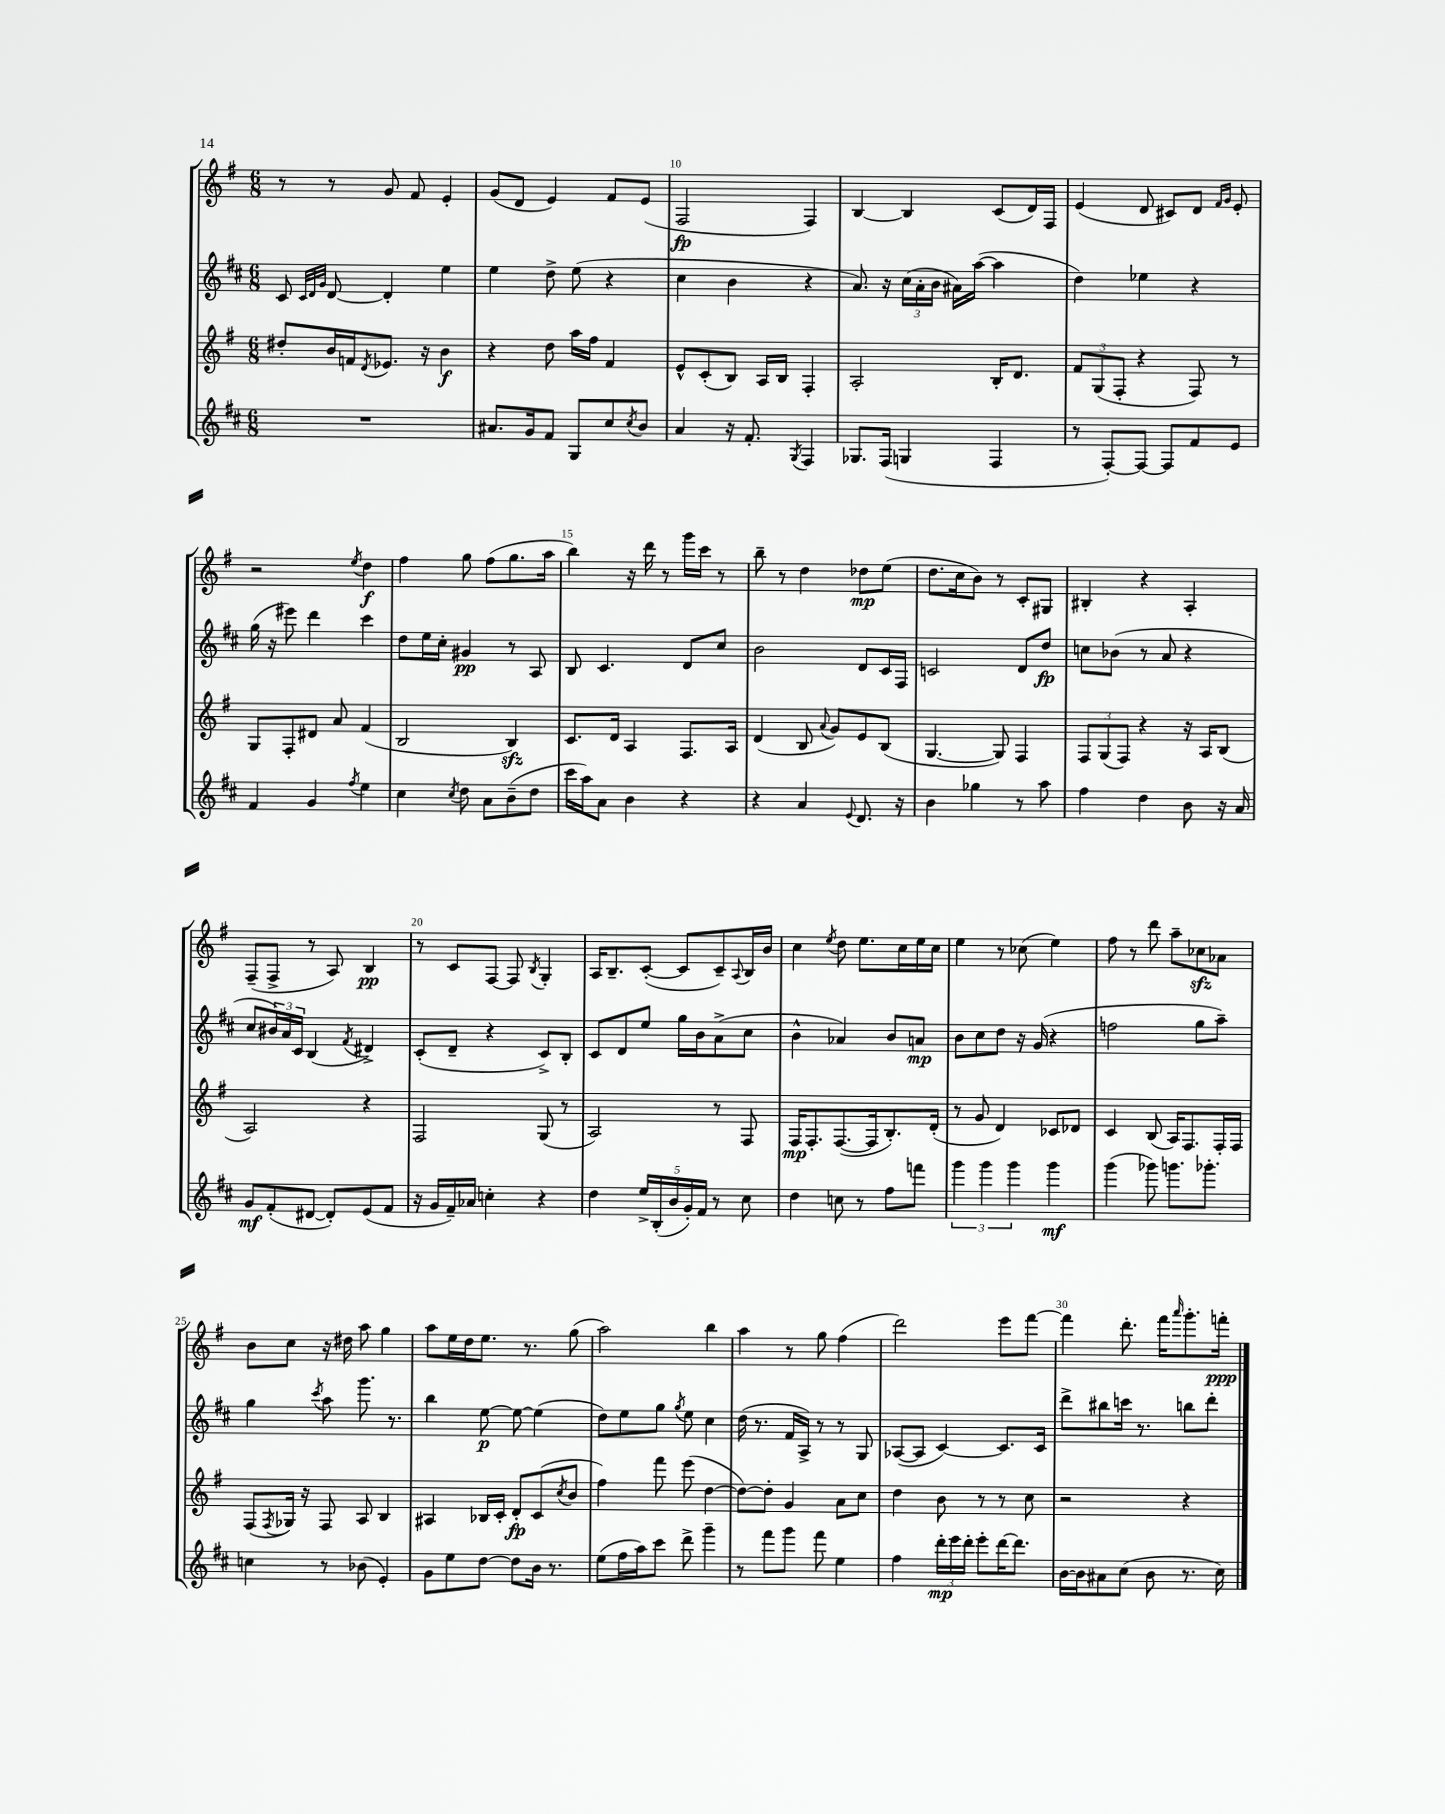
<<
\new StaffGroup <<
\new Staff = "s0" {
    \clef treble \key g \major \numericTimeSignature \time 6/8
    r8 r8 g'8 fis'8 e'4-. |
    g'8( d'8 e'4) fis'8 e'8( |
    fis2\fp fis4) |
    b4~ b4 c'8( d'16) fis16 |
    e'4( d'8 cis'8) d'8 \grace { fis'16 g'16 } e'8-. |
    r2 \acciaccatura { e''8 } d''4\f |
    fis''4 g''8 fis''8( g''8. a''16 |
    b''4) r16 d'''16 r8 g'''16 c'''16 r8 |
    b''8-- r8 d''4 des''8\mp e''8( |
    d''8. c''16 b'8) r8 c'8-. gis8 |
    bis4-. r4 a4-. |
    fis8--( fis8-> r8 a8) b4\pp |
    r8 c'8 fis8~ fis8 \acciaccatura { b8 } g4-. |
    a16 b8.-- c'8~-.( c'8 c'8--) \appoggiatura { a8 } b16 b'16 |
    c''4 \acciaccatura { e''8 } d''8 e''8. c''16 e''16 c''16 |
    e''4 r8 ces''8( e''4) |
    fis''8 r8 d'''8 a''8-- ces''8\sfz aes'8 |
    b'8 c''8 r16 dis''16 a''8 g''4 |
    a''8 e''16 d''16 e''8. r8. g''8( |
    a''2) b''4 |
    a''4 r8 g''8 fis''4( |
    d'''2) e'''8 fis'''8~ |
    fis'''4 d'''8.-. fis'''16 \grace { a'''16 } g'''8.-. f'''16-.\ppp \bar "|." |
}
\new Staff = "s1" {
    \clef treble \key d \major \numericTimeSignature \time 6/8
    cis'8 \grace { cis'32 d'32 g'32 } d'8~ d'4-. e''4 |
    e''4 d''8-> e''8( r4 |
    cis''4 b'4 r4 |
    a'8.) r16 \tuplet 3/2 { cis''16( a'16-. b'16 } ais'16) a''16~( a''4 |
    d''4) ees''4 r4 |
    g''16( r16 eis'''8) d'''4 cis'''4 |
    d''8 e''16 cis''16-. gis'4\pp r8 a8 |
    b8 cis'4. d'8 cis''8 |
    b'2 d'8 cis'16 fis16 |
    c'2 d'8 d''8\fp |
    c''8 bes'8( r8 a'8 r4 |
    cis''8 \tuplet 3/2 { bis'16) a'16 cis'16 } b4( \acciaccatura { fis'8 } dis'4->) |
    cis'8-.( d'8-- r4 cis'8->) b8-. |
    cis'8 d'8 e''8 g''16 b'16 a'8->( cis''8 |
    b'4-^ aes'4) b'8 a'8\mp |
    b'8 cis''8 d''8 r16 g'16( r4 |
    f''2 g''8 a''8--) |
    g''4 \acciaccatura { cis'''8 } a''8 g'''8. r8. |
    b''4 e''8~\p e''8~ e''4( |
    d''8) e''8 g''8 \acciaccatura { g''8 } e''8 cis''4 |
    d''16( r8. fis'16 a16->) r8 r8 g8 |
    aes8~( aes8 cis'4~) cis'8. cis'16 |
    d'''8-> bis''8 c'''16 r8. b''8 d'''8-. \bar "|." |
}
\new Staff = "s2" {
    \clef treble \key g \major \numericTimeSignature \time 6/8
    dis''8-. b'16 f'16 \acciaccatura { d'8 } ees'8. r16 b'4\f |
    r4 d''8 a''16 fis''16 fis'4 |
    e'8-^ c'8-.( b8) a16 b16 fis4-. |
    a2-. b16-. d'8. |
    \tuplet 3/2 { fis'8 g8( fis8-. } r4 fis8) r8 |
    g8 fis8-. dis'8 a'8 fis'4( |
    b2 b4\sfz) |
    c'8. d'16 a4 fis8. a16 |
    d'4( b8 \appoggiatura { a'8 } g'8) e'8 b8( |
    g4.~ g8) fis4 |
    \tuplet 3/2 { fis8 g8( fis8) } r4 r16 a16 b8( |
    a2) r4 |
    fis2 g8( r8 |
    a2) r8 fis8 |
    fis16\mp fis8.-. fis8.~( fis16 b8.-.) d'16-.( |
    r8 g'8 d'4) ces'8 des'8 |
    c'4 b8( a16) fis8. fis16-. fis16 |
    fis8( \acciaccatura { fis8 } ges16) r16 fis8 a8 b4 |
    ais4 bes16 c'16-. d'8-.\fp c'8( \acciaccatura { c''8 } b'8 |
    fis''4) fis'''8 e'''8( d''4~ |
    d''8~) d''8-. g'4 a'8 c''8 |
    d''4 b'8 r8 r8 c''8 |
    r2 r4 \bar "|." |
}
\new Staff = "s3" {
    \clef treble \key d \major \numericTimeSignature \time 6/8
    R2. |
    ais'8. g'16 fis'8 g8 cis''8 \acciaccatura { cis''8 } b'8 |
    a'4 r16 fis'8.-. \acciaccatura { g8 } fis4 |
    ges8. fis16( g4 fis4 |
    r8 fis8~-.) fis8~ fis8 fis'8 e'8 |
    fis'4 g'4 \acciaccatura { fis''8 } e''4 |
    cis''4 \acciaccatura { cis''8 } d''8 a'8 b'8--( d''8 |
    cis'''16 a''16) a'8 b'4 r4 |
    r4 a'4 \appoggiatura { e'8 } d'8. r16 |
    b'4 ges''4 r8 a''8 |
    fis''4 d''4 b'8 r16 a'16 |
    g'8\mf fis'8-.( dis'8~ dis'8-.) e'8( fis'8 |
    r16 g'16 fis'16--) aes'16 c''4-. r4 |
    d''4 \tuplet 5/4 { e''16-> b16-.( b'16 g'16-.) fis'16 } r8 cis''8 |
    d''4 c''8 r8 fis''8 f'''8 |
    \tuplet 3/2 { g'''4 g'''4 g'''4 } g'''4\mf |
    g'''4( ges'''8) g'''8. ges'''8.-. |
    c''4 r8 bes'8( e'4-.) |
    g'8 e''8 d''8~ d''8 b'16 r8. |
    e''8( fis''16 a''16) cis'''8 d'''8-> g'''4-- |
    r8 fis'''8 g'''8 fis'''8 e''4 |
    fis''4 \tuplet 3/2 { d'''16-.\mp e'''16 d'''16-. } e'''8-. d'''16~ d'''8. |
    b'16~ b'16 ais'8 cis''8( b'8 r8. cis''16) \bar "|." |
}
>>
>>
\layout { \context { \Score currentBarNumber = #8 \override BarNumber.break-visibility = ##(#f #t #t) barNumberVisibility = #(every-nth-bar-number-visible 5) } }
